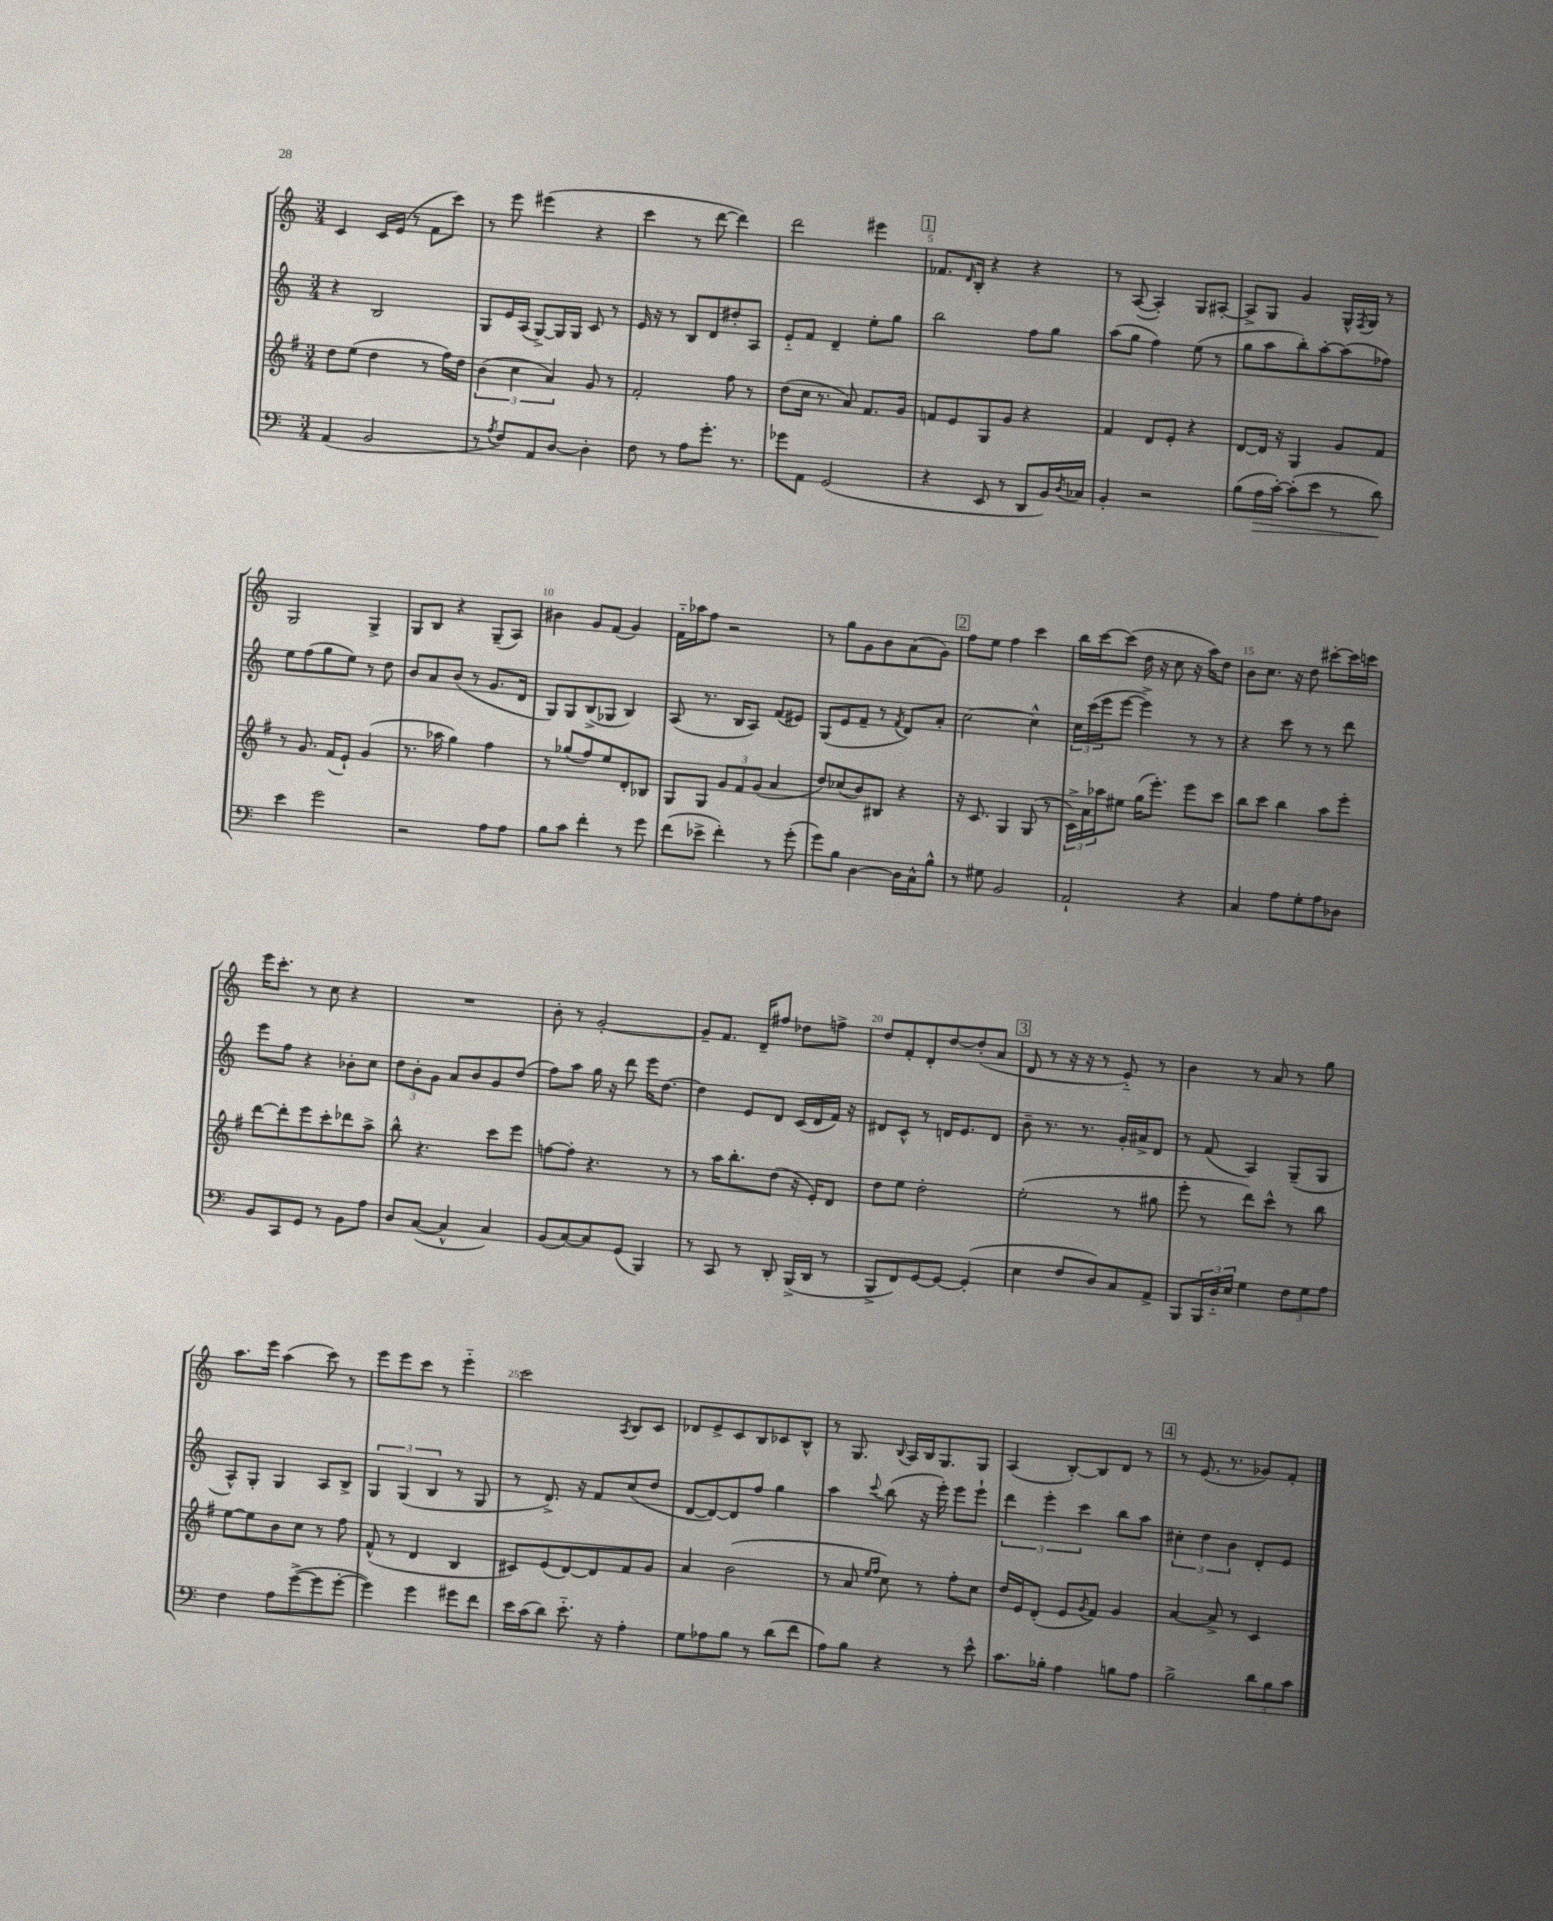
<<
\new StaffGroup <<
\new Staff = "s0" {
    \clef treble \key c \major \numericTimeSignature \time 3/4
    c'4 c'16 e'16( r8 f'8 c'''8) |
    r8 e'''8 eis'''4( r4 |
    c'''4 r8 d'''8~ d'''4) |
    d'''2 eis'''4 |
    \mark \markup { \box "1" } fes'8. \grace { d'16 } b16-. r4 r4 |
    r8 a8~( a4-.) g8 ais8~-. |
    ais8-> g8 g'4 g16-^ \acciaccatura { f8 } g16 r8 |
    g2 g4-> |
    g8 b8 r4 g8--( a8) |
    bis'4 g'8 f'8( g'4) |
    f'16-_ aes''16 f''8 r2 |
    r8 g''8 g'8 b'8 a'8( g'8) |
    \mark \markup { \box "2" } f''8 e''8 f''4 c'''4 |
    b''16 c'''16~ c'''8( d''16 r16 c''8 r16 a''16) d''8 |
    b'8 c''8. r16 d''8 cis'''8~-. cis'''16 c'''16 |
    e'''16 c'''8.-. r8 c''8 r4 |
    R2. |
    b'8-. r8 g'2~-. |
    g'8-- f'8. d'16-- fis''8 des''8 f''8-> |
    d''8 f'8-. d'8-. d''8~ d''8-.( a'8 |
    \mark \markup { \box "3" } d'8 r8 r16 r16 r8 e'8-_) r8 |
    b'4 r8 a'8 r8 g''8 |
    a''8. e'''16 a''4( c'''8) r8 |
    e'''8 e'''8 c'''8 r8 e'''4-_ |
    c'''2 \acciaccatura { a8 } b8 c'8 |
    des'8 e'8-> c'8 b8 ces'8 b8-^ |
    r8 g8. \appoggiatura { b8 } a16 b16 g8. g8 |
    a4( b8~-.) b8 d'8 r8 |
    \mark \markup { \box "4" } r8 e'8.( r8. ges'8) f'8-. \bar "|." |
}
\new Staff = "s1" {
    \clef treble \key c \major \numericTimeSignature \time 3/4
    r4 b2 |
    g8 e'16 a16( g8~->) g16 g16 c'8 r8 |
    e'16 r16 r8 b8 d'8 dis''8-. a8 |
    e'8-_ f'8 d'4-- e''8-. g''8 |
    \mark \markup { \box "1" } b''2 f''8 g''8 |
    a''8( g''8 f''4) e''8( r8 |
    g''8 a''8 b''8-.) a''8~-. a''8( fes''8) |
    e''8 f''8( g''8 e''8) r8 d''8 |
    b'8 a'8 b'8( r8 g'8. d'16 |
    g8) g8 b8->( ges8 b4) |
    a8( r8. b16 a8) f'8( eis'8) |
    g8( e'8 f'8-- r8 \acciaccatura { f'8 } d'8) a'8-. |
    \mark \markup { \box "2" } c''2~ c''4-^ |
    \tuplet 3/2 { c''16 c'''16( e'''16 } e'''8~ e'''4->) r8 r8 |
    r4 c'''8 r8 r8 d'''8 |
    e'''8 f''8 r4 bes'8-. c''8 |
    \tuplet 3/2 { d''8 b'8-. g'8 } a'8 b'8 g'8 d''8( |
    f''8) a''8 g''16 r16 d'''8 e'''16 d''8.~ |
    d''4 e'8 d'8 c'16( d'16 f'16) r16 |
    dis'8 c'8-^ r8 d'16 e'8. d'8 |
    \mark \markup { \box "3" } b'8-- r8. r8. g'16-. ais'16-> d'8 |
    r8 f'8( a4) g8--( g8 |
    a8-^) g8-. g4 a8 b8-> |
    \tuplet 3/2 { g4 g4( b4 } r8 g8 |
    r8 d'8.->) r16 f'8 c''8( d''8 |
    d'8~ d'8~) d'8 f''8 g''4 |
    a''4 \appoggiatura { c'''8 } b''8( r16 e'''16-.) e'''8 e'''8-! |
    \tuplet 3/2 { d'''4 e'''4-. c'''4 } b''8 a''8 |
    \mark \markup { \box "4" } \tuplet 3/2 { cis''4-. d''4 b'4 } d'8-. e'8 \bar "|." |
}
\new Staff = "s2" {
    \clef treble \key g \major \numericTimeSignature \time 3/4
    d''8 e''8( d''4 r8 fis''16) d''16 |
    \tuplet 3/2 { b'4( c''4 a'4) } g'8 r8 |
    fis'2-. fis''8 r8 |
    d''8( c''16 r8. a'8) fis'8. g'16 |
    \mark \markup { \box "1" } f'8 e'8 g8 g'8 r4 |
    fis'4 d'8 e'8-. r4 |
    d'8~ d'16 r16 g4 g'8 fis'8 |
    r8 g'8. fis'16( e'8-!) g'4( |
    r8. aes''16 g''4) fis''4 |
    r8 ges''8( fis''8) e''8 d'8-. bes8 |
    g8 g8 \tuplet 3/2 { g'8 fis'8 g'8( } a'4 |
    d''8) ces''8( b'8) bis8 r4 |
    \mark \markup { \box "2" } r16 c'8. g4 g8( r8 |
    \tuplet 3/2 { c'16->) a'16 aes''16 } eis''8 g''16( e'''8.-.) e'''8 c'''8 |
    b''8 c'''8 b''4 a''8 e'''8-. |
    d'''8~ d'''8-. e'''8 c'''8-. des'''8 a''8-> |
    b''8-^ r4. c'''8 e'''8 |
    f''8~ f''8-. r4. r8 |
    r8 a''16 b''8.-. d''8( r16 e'16-.) d'8 |
    d''8 e''8 d''2-. |
    \mark \markup { \box "3" } e''2-.( r8 gis''8 |
    e'''8-. r8 d'''8) c'''8-^ r8 b''8 |
    e''8~ e''8 b'8 c''8 r8 fis''8 |
    fis'8-^( r8 d'4 b4 |
    cis'8) e'8( d'8~) d'8 fis'8 g'8 |
    a'4 b'2( |
    r8 a'8 \grace { e''16 fis''16 } c''8) r8 fis''8-. c''8 |
    d''16 e'16 d'8-.( e'8 \acciaccatura { g'8 } fis'8) g'4 |
    \mark \markup { \box "4" } a'4~ a'8-> r8 c'4 \bar "|." |
}
\new Staff = "s3" {
    \clef bass \key c \major \numericTimeSignature \time 3/4
    a,4( b,2 |
    r8 \acciaccatura { a8 } f8) a,8 d8~ d4-. |
    f8 r8 a8 g'8.-. r8. |
    ges'8 a,8 g,2( |
    \mark \markup { \box "1" } r4 e,8 r8 d,8 b,16) \acciaccatura { d8 } ces16 |
    b,4-. r2 |
    b8( a16\> c'16~-.) c'8-.( e'8 r8 d'8\!) |
    e'4 g'2 |
    r2 a8 a8 |
    b8 c'8 f'4-. r8 g'8 |
    f'8( ees'8-> f'4-.) r8 g'8-.( |
    g'8) b8 d4~ d16 c16-^ b8-^ |
    \mark \markup { \box "2" } r8 gis8 b,2 |
    a,2-! r4 |
    c4 a8 g8-. a8 des8 |
    b,8 c,8 g,8 r8 b,8 a8 |
    d8 c8~( c4-^ c4) |
    b,8( c8~) c8 g,8( b,,4) |
    r8 c,8 r8 d,8-. b,,16->( d,16 r8 |
    b,,8-> f,8) g,8~ g,8~ g,4-.( |
    \mark \markup { \box "3" } e4 f8 d8) c8 a,8-> |
    b,,8 \tuplet 3/2 { b,,16 d16-_ e16 } g4 \tuplet 3/2 { f8 g8 a8 } |
    f4 a8 g'8~->( g'8 g'8~-. |
    g'4) g'4 gis'8 f'8 |
    e'16 c'16( d'8) e'8.-_ r16 a4-. |
    g8 aes8 b8 r8 d'8( f'8 |
    a8) b8 r4 r8 e'8-^ |
    c'8. bes16-. a4 b8 a8 |
    \mark \markup { \box "4" } b2-> \tuplet 3/2 { d'8 b8 c'8 } \bar "|." |
}
>>
>>
\layout { \context { \Score \override BarNumber.break-visibility = ##(#f #t #t) barNumberVisibility = #(every-nth-bar-number-visible 5) } }
